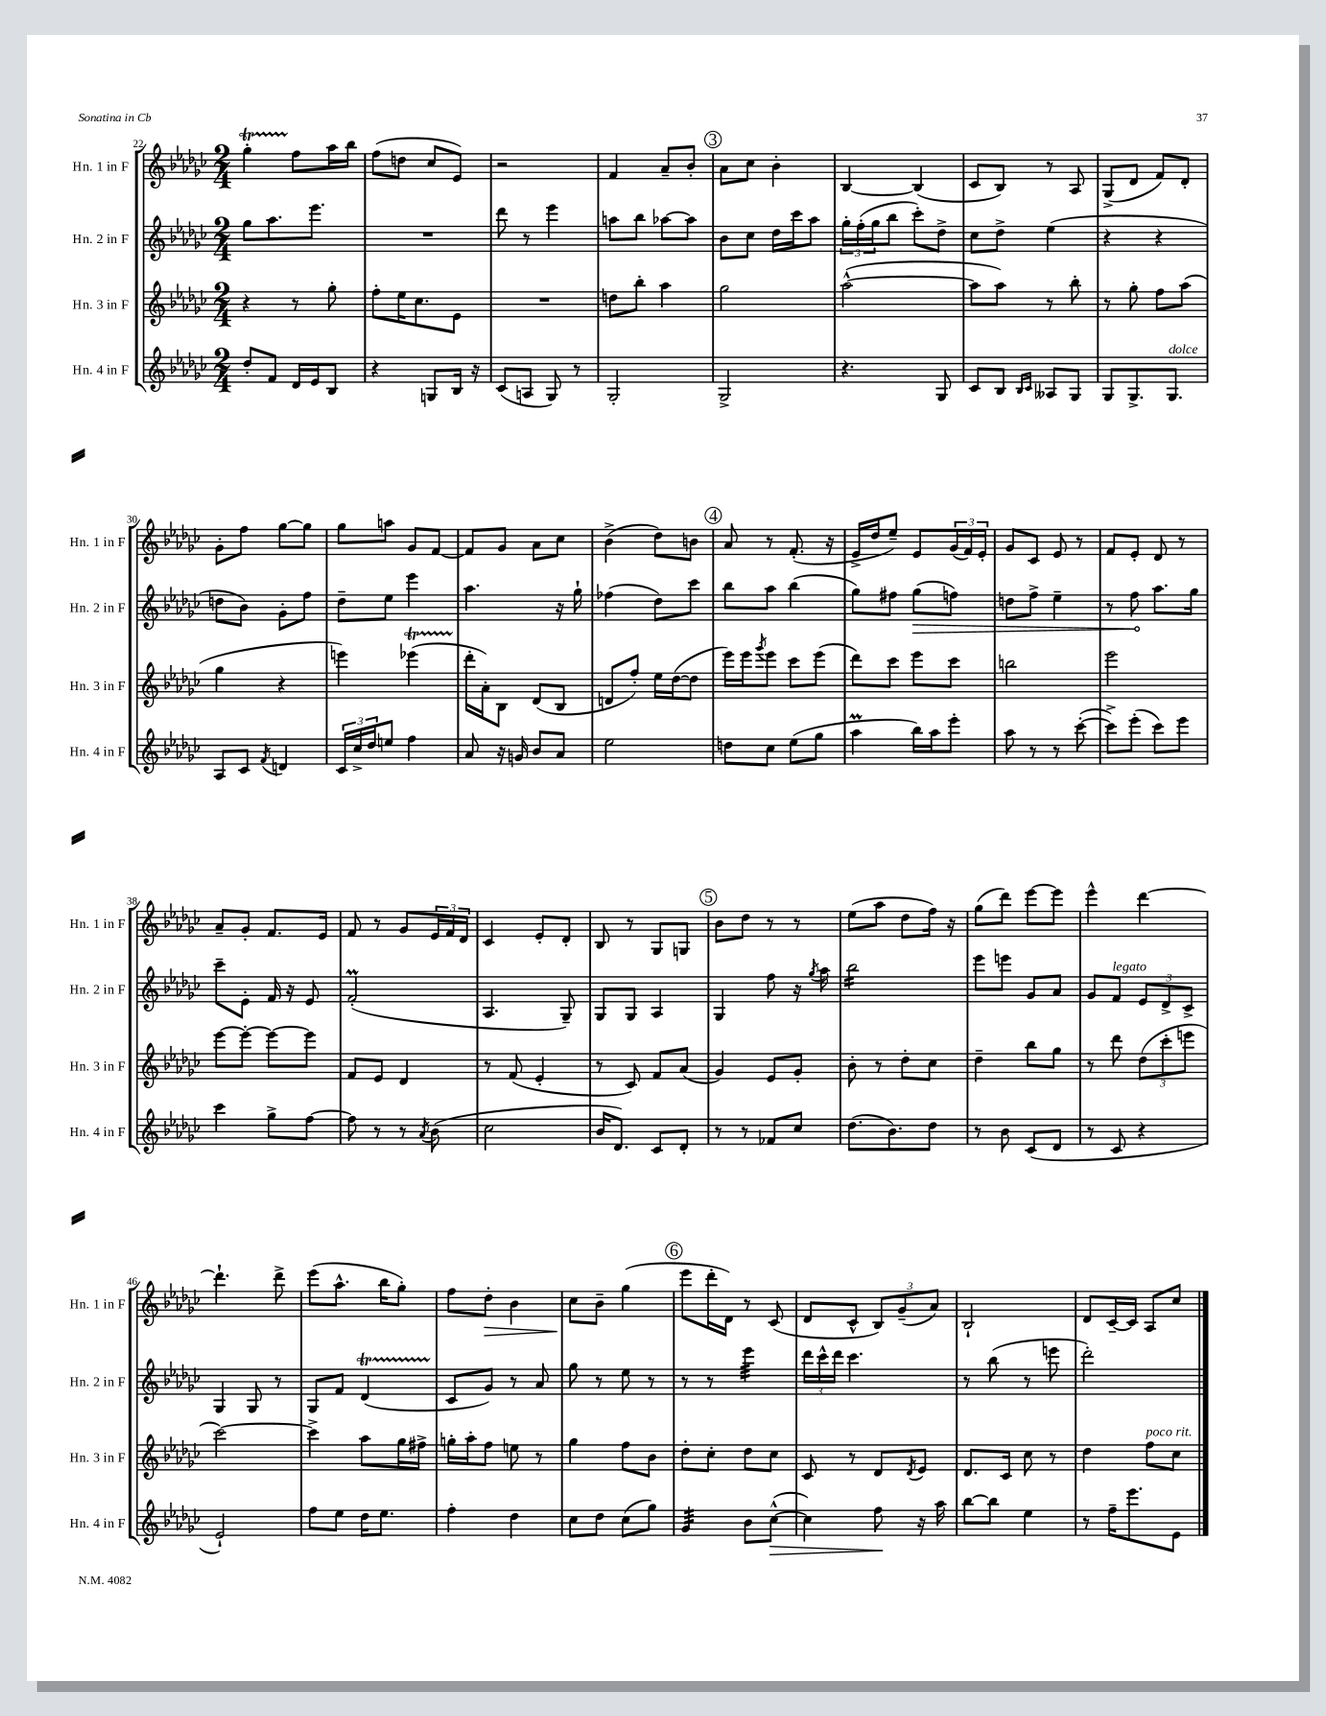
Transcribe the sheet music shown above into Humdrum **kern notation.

**kern	**kern	**kern	**kern
*staff4	*staff3	*staff2	*staff1
*clefG2	*clefG2	*clefG2	*clefG2
*k[b-e-a-d-g-c-]	*k[b-e-a-d-g-c-]	*k[b-e-a-d-g-c-]	*k[b-e-a-d-g-c-]
*M2/4	*M2/4	*M2/4	*M2/4
8dd-'	4r	8gg-	4gg-'
8f	.	8.aa-	.
16d-	8r	.	8ff
16e-	.	8.eee-	.
8B-	8gg-'	.	16aa-
.	.	.	16bb-
=	=	=	=
4r	8ff'	2r	(8ff
.	16ee-	.	8dd
.	8.cc-	.	.
8G	.	.	8cc-
16B-	8e-	.	8e-)
16r	.	.	.
=	=	=	=
(8c-	2r	8ddd-	2r
8A	.	8r	.
8G-)	.	4eee-	.
8r	.	.	.
=	=	=	=
2G-'	8dd	8aa	4f
.	8bb-'	8bb-	.
.	4aa-	[8aa-	8a-~
.	.	8aa-]	8b-'
=	=	=	=
2G-^	2gg-	8b-	8a-
.	.	8cc-	8cc-
.	.	16dd-	4b-'
.	.	16ccc-	.
.	.	8aa-	.
=	=	=	=
4.r	([2aa-^^	24gg-'	[4B-
.	.	(24ff'	.
.	.	24gg-	.
.	.	8bb-	.
.	.	8ccc-')	(4B-]
8G-	.	8dd-^	.
=	=	=	=
8c-	8aa-]	8cc-	8c-
8B-	8aa-)	8dd-^	8B-)
16qqB-	.	.	.
16qqc-	.	.	.
8A--	8r	(4ee-	8r
8G-	8bb-'	.	8A-
=	=	=	=
8G-	8r	4r	(8G-^
8.G-^	8gg-'	.	8d-
.	8ff	4r	8f)
8.G-	.	.	.
.	(8aa-	.	8d-'
=	=	=	=
8A-	4gg-	8dd	8g-'
8c-	.	8b-)	8ff
8qf	.	.	.
4d	4r	8g-'	[8gg-
.	.	8ff	8gg-]
=	=	=	=
24c-	4eee)	8dd-~	8gg-
24cc-^	.	.	.
24dd-	.	.	.
8ee	.	8ee-	8aa
4ff	(4eee-	4eee-	8g-
.	.	.	[8f
=	=	=	=
8a-	16ddd-'	4.aa-	8f]
.	16a-')	.	.
16r	8B-	.	8g-
16g	.	.	.
8b-	(8d-	.	8a-
8a-	8B-	16r	8cc-
.	.	16gg-`	.
=	=	=	=
2ee-	8d	(4ff-	(4b-^
.	8ff')	.	.
.	16ee-	8dd-)	8dd-)
.	([16dd-	.	.
.	8dd-]	8ccc-	8b
=	=	=	=
8dd	16eee-)	8bb-	8a-
.	16eee-	.	.
.	8qggg-	.	.
8cc-	8eee-	8aa-	8r
(8ee-	8ccc-	(4bb-	(8.f'
8gg-	(8eee-	.	.
.	.	.	16r
=	=	=	=
4aa-	8ddd-)	8gg-)	16e-^
.	.	.	16dd-
.	8ccc-	8ff#	8ee-~)
16bb-)	8eee-	(8gg-	8e-
16aa-	.	.	.
8eee-'	8ccc-	8ff)	(24g-
.	.	.	24f)
.	.	.	24e-'
=	=	=	=
8aa-	2bb	8dd	8g-
8r	.	8ff^	8c-
8r	.	4ee-~	8e-
([8ccc-'	.	.	8r
=	=	=	=
8ccc-^])	2eee-	8r	8f
(8eee-'	.	8ff	8e-'
8ccc-)	.	8.aa-	8d-
8eee-	.	.	8r
.	.	16gg-	.
=	=	=	=
4ccc-	[8eee-	8ccc-~	8a-~
.	8eee-'_	8e-'	8g-'
8gg-^	8eee-_	16f	8.f
.	.	16r	.
[8ff	8eee-]	8e-	.
.	.	.	16e-
=	=	=	=
8ff]	8f	(2f'	8f
8r	8e-	.	8r
8r	4d-	.	8g-
8qa-	.	.	.
(8b-	.	.	24e-
.	.	.	24f
.	.	.	24d-
=	=	=	=
2cc-	8r	4.A-	4c-
.	(8f	.	.
.	4e-'	.	8e-'
.	.	8G-~)	8d-'
=	=	=	=
16b-	8r	8G-	8B-
8.d-)	.	.	.
.	8c-)	8G-	8r
8c-	8f	4A-	8G-
8d-'	(8a-	.	8G
=	=	=	=
8r	4g-)	4G-	8b-
8r	.	.	8dd-
8f-	8e-	8ff	8r
8cc-	8g-'	16r	8r
.	.	8qgg-	.
.	.	16aa-	.
=	=	=	=
(8.dd-	8b-'	2bb-	(8ee-
.	8r	.	8aa-
8.b-)	.	.	.
.	8dd-'	.	8dd-
8dd-	8cc-	.	16ff)
.	.	.	16r
=	=	=	=
8r	4dd-~	8eee-	(8gg-
8b-	.	8eee	8ddd-)
(8c-	8bb-	8g-	[8eee-
8d-	8gg-	8a-	8eee-]
=	=	=	=
8r	8r	8g-	4eee-^^
8c-	8ddd-	8f	.
4r	(12dd-	12e-	[4ddd-
.	12ccc-'	12d-^	.
.	12eee	12c-^	.
=	=	=	=
2e-`)	[2ccc-)	4G-	4.ddd-`]
.	.	8G-	.
.	.	8r	8ddd-^
=	=	=	=
8ff	4ccc-^]	8G-	(8eee-
8ee-	.	8f	8.aa-^^
16dd-	8aa-	(4d-	.
8.ee-	.	.	16bb-
.	16gg-	.	8gg-')
.	16ff#^	.	.
=	=	=	=
4ff'	16gg'	8c-	8ff
.	16aa-'	.	.
.	8ff	8g-)	8dd-'
4dd-	8ee	8r	4b-
.	8r	8a-	.
=	=	=	=
8cc-	4gg-	8gg-	8cc-
8dd-	.	8r	8b-~
(8cc-	8ff	8ee-	(4gg-
8gg-)	8b-	8r	.
=	=	=	=
4g-	8dd-'	8r	8eee-
.	8cc-'	8r	16ddd-'
.	.	.	16d-)
8b-	8dd-	4eee-	8r
([8cc-^^	8cc-	.	(8c-
=	=	=	=
4cc-])	8c-	24ddd-	8d-
.	.	24ccc-^^	.
.	.	24ddd-	.
.	8r	4.ccc-	8c-^^
8ff	8d-	.	12B-)
.	.	.	(12g-~
.	8qd-	.	.
16r	8e-	.	.
.	.	.	12a-)
16aa-	.	.	.
=	=	=	=
[8bb-	8.d-	8r	2B-`
8bb-]	.	(8bb-	.
.	16c-	.	.
4ee-	8cc-	8r	.
.	8r	8eee	.
=	=	=	=
8r	4dd-	2ddd-')	8d-
16ff~	.	.	[16c-~
8.eee-	.	.	16c-]
.	8ff	.	8A-
8e-	8cc-	.	8cc-
==	==	==	==
*-	*-	*-	*-
